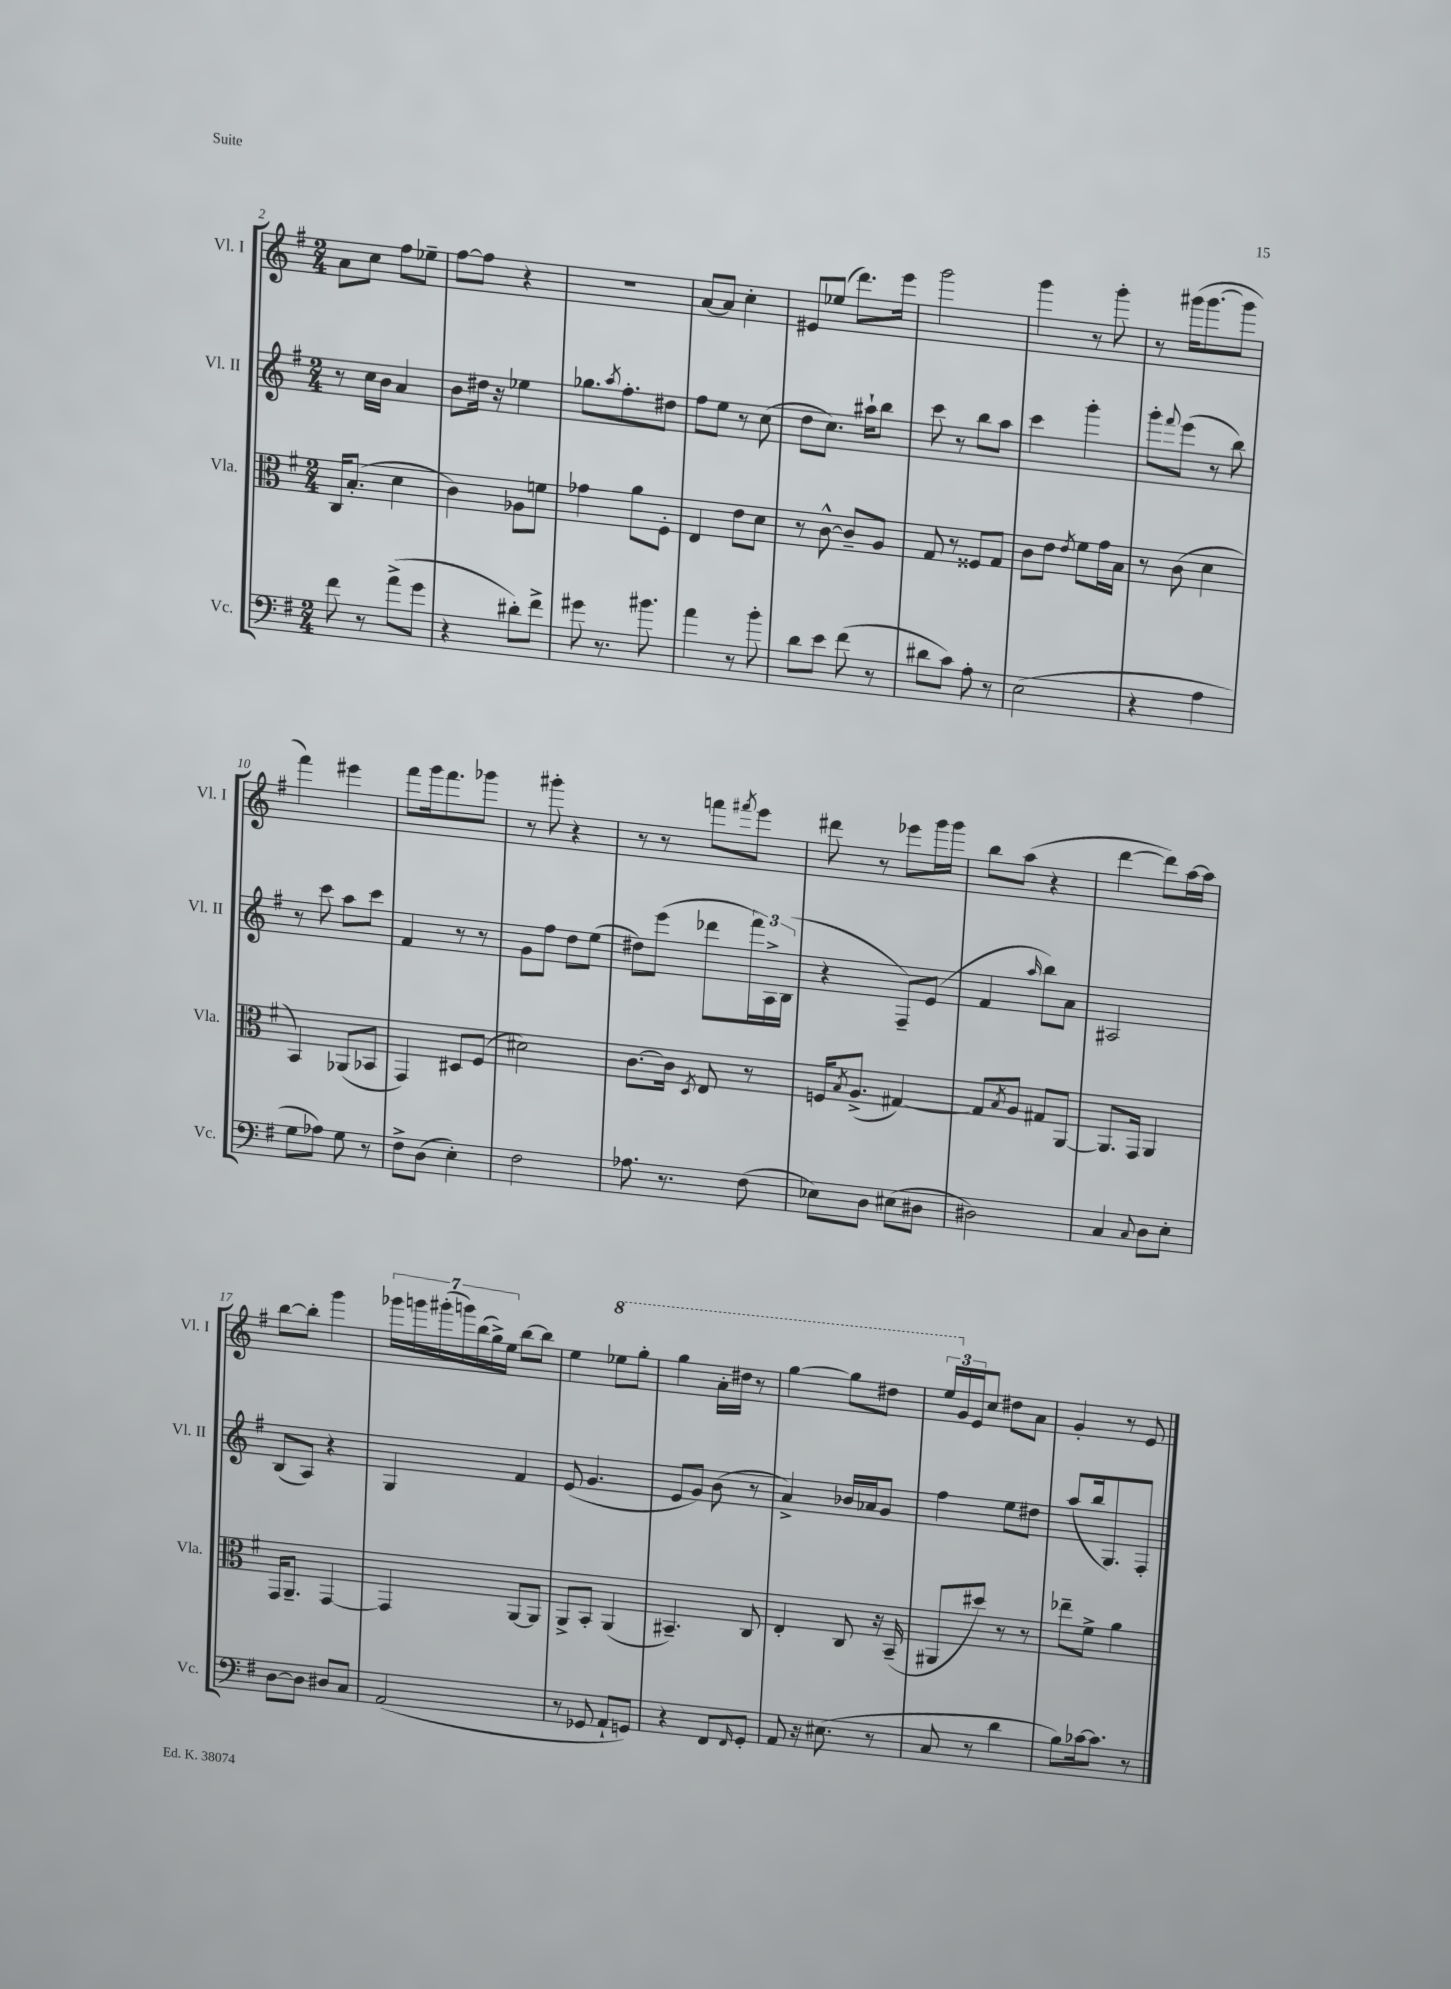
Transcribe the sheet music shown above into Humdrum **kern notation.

**kern	**kern	**kern	**kern
*staff4	*staff3	*staff2	*staff1
*clefF4	*clefC3	*clefG2	*clefG2
*k[f#]	*k[f#]	*k[f#]	*k[f#]
*M2/4	*M2/4	*M2/4	*M2/4
8f#	16C	8r	8a
.	(8.B'	.	.
8r	.	16cc	8cc
.	.	16b	.
(8a^	4d	4a	8ff#
8g	.	.	8ee-~
=	=	=	=
4r	4c)	8b	[8ff#
.	.	16dd#	8ff#]
.	.	16r	.
8d#')	8A-	4ee-	4r
8f#^	8f	.	.
=	=	=	=
8g#	4g-	8.gg-	2r
8.r	.	.	.
.	.	8qaa	.
.	.	8.ff#'	.
.	8a	.	.
8.b#	.	.	.
.	8F#'	8dd#	.
=	=	=	=
4a	4E	8ff#	[8a
.	.	8ee	8a]
8r	8e	8r	4cc'
8b'	8d	(8cc	.
=	=	=	=
8d	8r	8dd	8e#
8e	[8c^^	8.cc)	(8ee-
(8f#	8c~]	.	8.ddd)
.	.	16aa#`	.
8r	8A	8bb	.
.	.	.	16eee
=	=	=	=
8d#	8G	8ccc	2ggg
8c)	8r	8r	.
8A'	8F##	8bb	.
8r	8G	8aa	.
=	=	=	=
(2E	8c	4ccc	4ggg
.	8e	.	.
.	8qe	.	.
.	8f#	4ggg'	8r
.	16g	.	8ggg'
.	16B	.	.
=	=	=	=
4r	8r	8ggg'	8r
.	.	8qqfff#	.
.	(8c	(8eee	(16ggg#
.	.	.	[8.ggg#
4A	4d	8r	.
.	.	8bb)	8ggg#]
=	=	=	=
8G	4BB)	8r	4fff#)
8A-)	.	8ccc	.
8G	(8AA-	8aa	4eee#
8r	8BB-	8ccc	.
=	=	=	=
8F#^	4GG)	4f#	8fff#
(8D	.	.	16ggg
.	.	.	8.fff#
4E')	8D#	8r	.
.	(8F#	8r	8ggg-
=	=	=	=
2F#	2d#)	8g	8r
.	.	8ff#	8ggg#'
.	.	8dd	4r
.	.	(8ee	.
=	=	=	=
8.A-	[8.c	8dd#)	8r
.	.	(8eee	8r
8.r	16c]	.	.
.	8qD	.	.
.	8E	8ddd-	8fff
.	.	.	8qfff#
(8F#	8r	24fff#)	8eee
.	.	24A^	.
.	.	(24B	.
=	=	=	=
8E-)	16F	4r	8ddd#
.	8qB	.	.
.	(8.A^	.	.
8D	.	.	8r
(8E#	[4G#)	8F#~)	8eee-
8D#	.	(8e	16ggg
.	.	.	16ggg
=	=	=	=
2D#)	8G#]	4f#	8bb
.	8qB	.	.
.	8A	.	(8aa
.	.	16qqaa	.
.	8G#	8bb)	4r
.	[8AA	8a	.
=	=	=	=
4C	8.AA]	2A#	[4ddd
.	16GG	.	.
8qqC	.	.	.
8D	4AA	.	8ddd])
8E'	.	.	[16aa
.	.	.	16aa]
=	=	=	=
[8D	16GG	(8B	[8bb
.	8.AA~	.	.
8D]	.	8A)	8bb']
8D#	[4GG	4r	4ggg
8C	.	.	.
=	=	=	=
(2AA	4GG]	4G	28ggg-
.	.	.	28ggg
.	.	.	(28ggg#'
.	.	.	28ggg)
.	.	.	(28bb
.	.	.	28gg^)
.	.	.	28ee
.	[8AA	4f#	[8bb
.	8AA]	.	8bb]
=	=	=	=
8r	8AA^	(8e	4ee
8GG-	8BB'	4.g	.
8AA`	(4AA	.	8eee-
8GG)	.	.	8ggg'
=	=	=	=
4r	4.BB#~)	8e	4ggg
.	.	8g)	.
8FF#	.	(8b	16aa'
.	.	.	16ddd#
16qqFF#	.	.	.
8GG'	8C	8r	8r
=	=	=	=
8AA	4E'	4a^)	[4ggg
16r	.	.	.
(8.E#	.	.	.
.	8C	16b-	8ggg]
.	.	16a-	.
8r	16r	8g	8ddd#
.	(16BB~	.	.
=	=	=	=
8C	8AA#	4ff#	24eee
.	.	.	24g
.	.	.	24e
8r	8dd#)	.	8cc
4d	8r	8ee	8dd#
.	8r	8dd#	8a
=	=	=	=
8B)	8ee-~	(8aa	4g'
[16c-	8f#^	16bb	.
8.c-]	.	8.G)	.
.	4a	.	8r
8r	.	8F#'	8e
==	==	==	==
*-	*-	*-	*-
